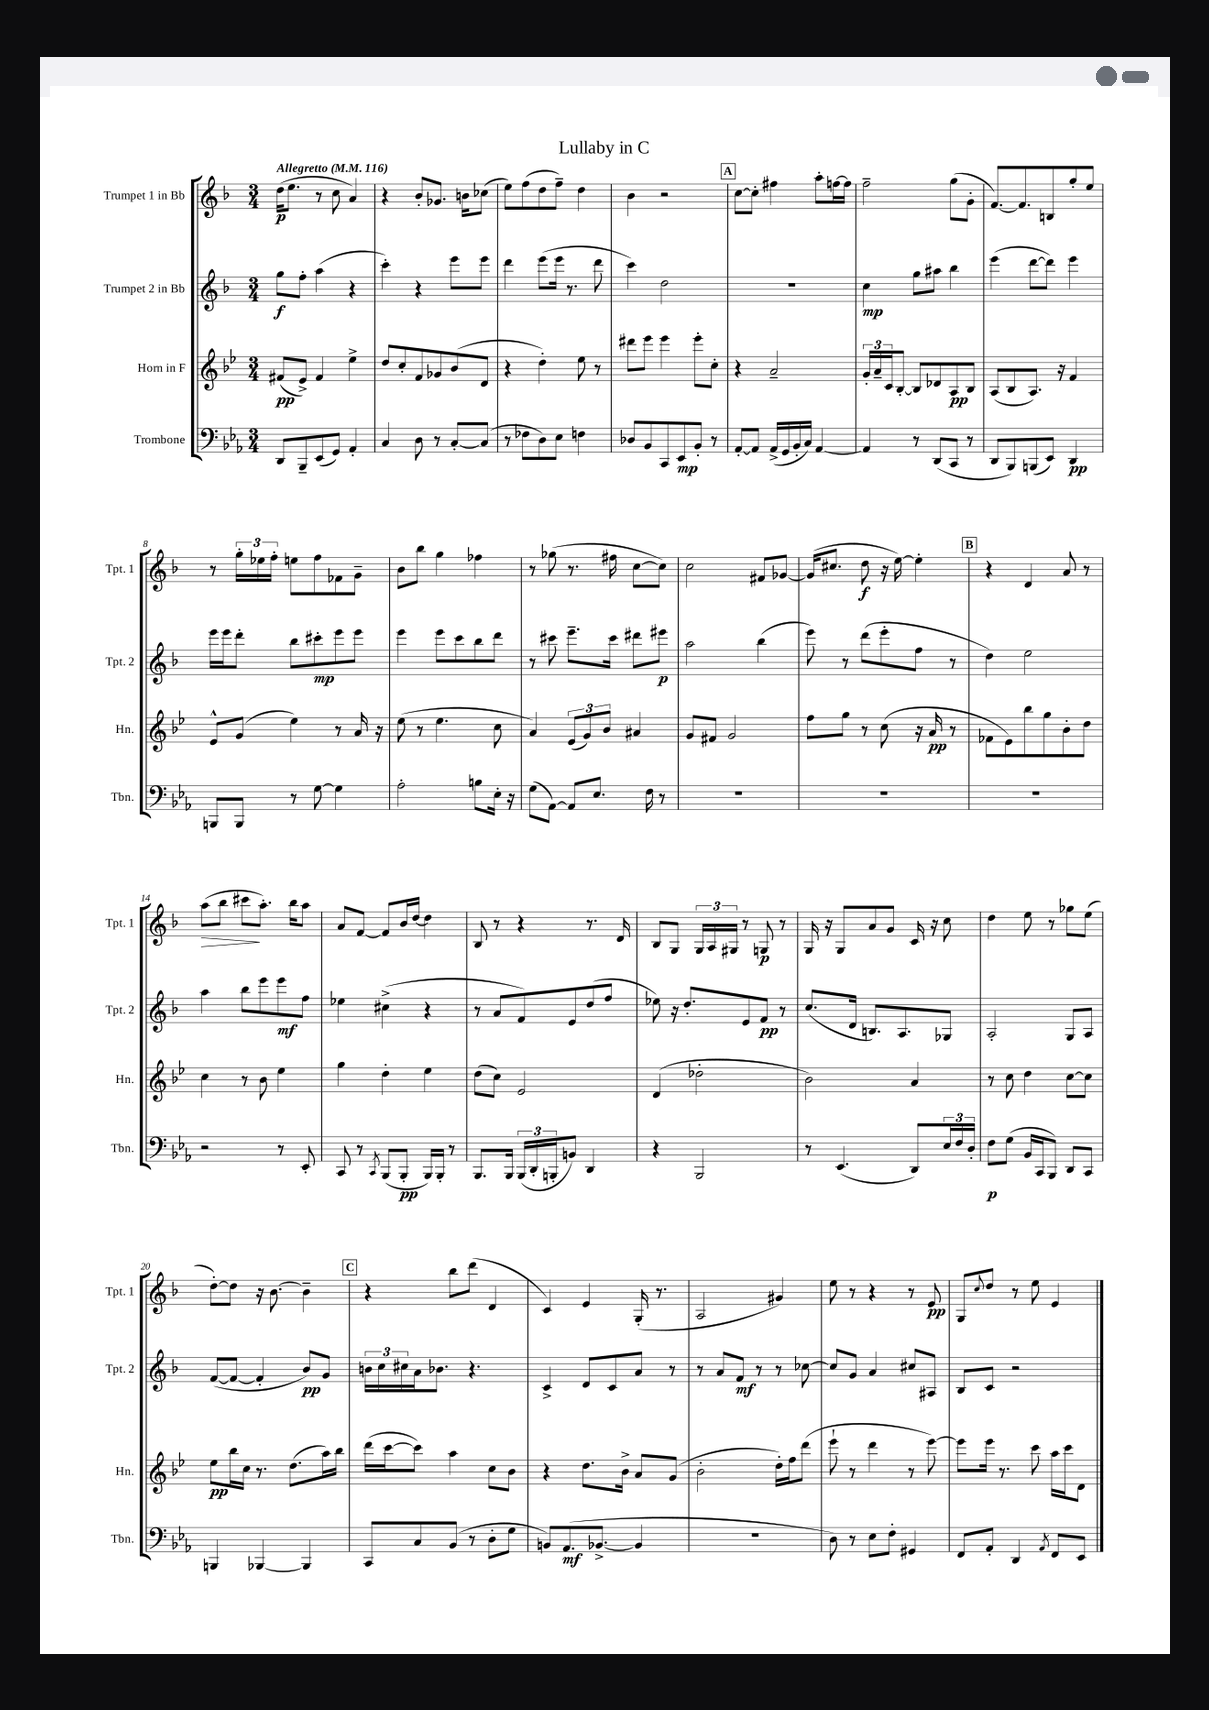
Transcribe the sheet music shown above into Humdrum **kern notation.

**kern	**dynam	**kern	**dynam	**kern	**dynam	**kern	**dynam
*part4	*part4	*part3	*part3	*part2	*part2	*part1	*part1
*staff4	*staff4	*staff3	*staff3	*staff2	*staff2	*staff1	*staff1
*I"Trombone	*	*I"Horn in F	*	*I"Trumpet 2 in Bb	*	*I"Trumpet 1 in Bb	*
*I'Tbn.	*	*I'Hn.	*	*I'Tpt. 2	*	*I'Tpt. 1	*
*clefF4	*	*clefG2	*	*clefG2	*	*clefG2	*
*k[b-e-a-]	*	*k[b-e-]	*	*k[b-]	*	*k[b-]	*
*M3/4	*	*M3/4	*	*M3/4	*	*M3/4	*
*MM116	*	*MM116	*	*MM116	*	*MM116	*
=1	=1	=1	=1	=1	=1	=1	=1
!	!	!	!	!	!	!LO:TX:a:B:t=Allegretto	!
8DD/L	.	(8f#X/L	pp	8gg\L	f	(16dd\KL	p
.	.	.	.	.	.	8.ee\J	.
8BBB-~/	.	8e-^/J)	.	8ff'\J	.	.	.
(8EE-/	.	4f#/	.	(4aa\	.	8r	.
8GG/J)	.	.	.	.	.	8cc\	.
4AA-'/	.	4ee-^\	.	4r	.	4a/)	.
=2	=2	=2	=2	=2	=2	=2	=2
4C/	.	8dd/L	.	4ccc'\)	.	4r	.
.	.	8cc'/	.	.	.	.	.
8D\	.	8f/	.	4r	.	8b-'/L	.
8r	.	8g-X/	.	.	.	8.g-X/J	.
[8C'/L	.	(8b-/	.	8eee\L	.	.	.
.	.	.	.	.	.	16bn\KL	.
(8C/J]	.	8d/J	.	8eee\J	.	(8cc-X\J	.
=3	=3	=3	=3	=3	=3	=3	=3
8r	.	4r	.	4ddd\	.	8ee\L)	.
8F-X\L	.	.	.	.	.	(8ff\	.
8D\)	.	4dd'\)	.	(8eee\L	.	8dd\	.
8E-\J	.	.	.	16eee\Jk	.	8ff~\J)	.
.	.	.	.	8.r	.	.	.
4Fn\	.	8ee-\	.	.	.	4dd\	.
.	.	8r	.	8ddd\	.	.	.
=4	=4	=4	=4	=4	=4	=4	=4
8D-X/L	.	8ddd#X\L	.	4ccc\)	.	4b-\	.
8BB-/	.	8eee-\J	.	.	.	.	.
8CC/	.	4eee-\	.	2dd\	.	2r	.
8EE-/	mp	.	.	.	.	.	.
8BB-'/J	.	8eee-'\L	.	.	.	.	.
8r	.	8cc'\J	.	.	.	.	.
!!LO:REH:place=s1:t=A
=5	=5	=5	=5	=5	=5	=5	=5
[8AA-'/L	.	4r	.	2.r	.	[8cc\L	.
8AA-/J]	.	.	.	.	.	8cc'\J]	.
(16AA-^/LL	.	2a~/	.	.	.	4ff#X\	.
16GG/	.	.	.	.	.	.	.
16BB-'/	.	.	.	.	.	.	.
16C/JJ)	.	.	.	.	.	.	.
[4AA-/	.	.	.	.	.	8aa'\L	.
.	.	.	.	.	.	[16ffn\L	.
.	.	.	.	.	.	16ff\JJ]	.
=6	=6	=6	=6	=6	=6	=6	=6
4AA-/]	.	24g'/LL	.	4cc\	mp	2ff~\	.
.	.	24a~/	.	.	.	.	.
.	.	24c/J	.	.	.	.	.
.	.	[8B-'/J	.	.	.	.	.
8r	.	8B-/L]	.	8gg\L	.	.	.
(8DD/L	.	8d-X/	.	8aa#X\J	.	.	.
8CC/J	.	8A/	pp	4bb-\	.	(8gg\L	.
8r	.	8B-/J	.	.	.	8g'\J	.
=7	=7	=7	=7	=7	=7	=7	=7
8DD/L	.	(8A/L	.	(4eee\	.	[8.f/L)	.
8BBB-/)	.	8B-/	.	.	.	.	.
.	.	.	.	.	.	8.f/]	.
(8BBBn/	.	8.A/J)	.	[8ddd\L	.	.	.
8EE-/J)	.	.	.	8ddd\J])	.	8Bn/	.
.	.	16r	.	.	.	.	.
4DD/	pp	4f/	.	4eee\	.	8gg'/	.
.	.	.	.	.	.	8ee/J	.
!!LO:LB:g=z
=8	=8	=8	=8	=8	=8	=8	=8
8BBBn/L	.	8e-^^/L	.	16eee\LL	.	8r	.
.	.	.	.	16eee\J	.	.	.
8BBB/J	.	(8g/J	.	8ddd'\J	.	24gg'\LL	.
.	.	.	.	.	.	24ee-X\	.
.	.	.	.	.	.	24ff'\JJ	.
8r	.	4ee-\)	.	8bb-\L	.	8een\L	.
[8G\	.	.	.	8ccc#X'\	mp	8ff\	.
4G\]	.	8r	.	8eee\	.	8f-X\	.
.	.	16a/	.	8eee\J	.	8g~\J	.
.	.	16r	.	.	.	.	.
=9	=9	=9	=9	=9	=9	=9	=9
2A-'\	.	(8ee-\	.	4eee\	.	8b-\L	.
.	.	8r	.	.	.	8bb-\J	.
.	.	4.ee-\	.	8eee\L	.	4gg\	.
.	.	.	.	8ccc\	.	.	.
8Bn\L	.	.	.	8bb-\	.	4ff-X\	.
16E-'\Jk	.	8cc\	.	8ddd\J	.	.	.
16r	.	.	.	.	.	.	.
=10	=10	=10	=10	=10	=10	=10	=10
(8G\L	.	4a/)	.	8r	.	8r	.
[8AA-\J)	.	.	.	8ccc#X\	.	(8gg-X\	.
8AA-/L]	.	(12e-/L	.	8.eee~\L	.	8.r	.
.	.	12g/)	.	.	.	.	.
8.E-/J	.	.	.	.	.	.	.
.	.	12b-/J	.	.	.	.	.
.	.	.	.	16ccc#\Jk	.	16ff#X\	.
.	.	4a#X/	.	8ddd#X\L	.	[8cc\L	.
16F\	.	.	.	.	.	.	.
8r	.	.	.	8eee#X\J	p	8cc\J])	.
=11	=11	=11	=11	=11	=11	=11	=11
2.r	.	8g/L	.	2aa\	.	2cc\	.
.	.	8f#X/J	.	.	.	.	.
.	.	2g/	.	.	.	.	.
.	.	.	.	(4bb-\	.	8f#X/L	.
.	.	.	.	.	.	[8g-X/J	.
=12	=12	=12	=12	=12	=12	=12	=12
2.r	.	8ff\L	.	8eee\)	.	(16g-/KL]	.
.	.	.	.	.	.	8.cc#X/J	.
.	.	8gg\J	.	8r	.	.	.
.	.	8r	.	(8ddd\L	.	8dd\	f
.	.	(8cc\	.	8eee'\	.	16r	.
.	.	.	.	.	.	[16ee\)	.
.	.	16r	.	8ff\J	.	4ee'\]	.
.	.	16a/	pp	.	.	.	.
.	.	8r	.	8r	.	.	.
!!LO:REH:place=s1:t=B
=13	=13	=13	=13	=13	=13	=13	=13
2.r	.	8f-X\L	.	4dd\)	.	4r	.
.	.	8e-\)	.	.	.	.	.
.	.	8bb-\	.	2ee\	.	4d/	.
.	.	8gg\	.	.	.	.	.
.	.	8b-'\	.	.	.	8a/	.
.	.	8dd\J	.	.	.	8r	.
!!LO:LB:g=z
=14	=14	=14	=14	=14	=14	=14	=14
!	!	!	!	!	!	!	!LO:HP:b
2r	.	4cc\	.	4aa\	.	(8aa\L	>
.	.	.	.	.	.	8bb-\J	.
.	.	8r	.	8bb-\L	.	8ccc#X\L	.
.	.	8b-\	.	8eee\	.	8.aa'\J)	]
8r	.	4ee-\	.	8eee\	mf	.	.
.	.	.	.	.	.	16bb-\KL	.
8EE-'/	.	.	.	8ff\J	.	8aa\J	.
=15	=15	=15	=15	=15	=15	=15	=15
8CC/	.	4gg\	.	4ee-X\	.	8a/L	.
8r	.	.	.	.	.	[8f/J	.
8qCC/	.	.	.	.	.	.	.
(8BBB-/L	.	4dd'\	.	(4cc#X^\	.	8f/L]	.
8BBB-'/J	pp	.	.	.	.	16b-/L	.
.	.	.	.	.	.	[16dd/JJ	.
16BBB-/LL)	.	4ee-\	.	4r	.	4dd\]	.
16BBB-'/JJ	.	.	.	.	.	.	.
8r	.	.	.	.	.	.	.
=16	=16	=16	=16	=16	=16	=16	=16
8.BBB-/L	.	(8dd\L	.	8r	.	8B-/	.
.	.	8cc\J)	.	8a/L	.	8r	.
16BBB-/Jk	.	.	.	.	.	.	.
(24BBB-/LL	.	2e-/	.	8f/)	.	4r	.
24DD'/	.	.	.	.	.	.	.
24BBBn'/J	.	.	.	.	.	.	.
8BBn/J)	.	.	.	8e/	.	.	.
4DD/	.	.	.	(8dd/	.	8.r	.
.	.	.	.	8ff/J	.	.	.
.	.	.	.	.	.	16d/	.
=17	=17	=17	=17	=17	=17	=17	=17
4r	.	(4d/	.	8ee-X\)	.	8B-/L	.
.	.	.	.	16r	.	8G/J	.
.	.	.	.	8.dd'/L	.	.	.
2BBB-/	.	2dd-X'\	.	.	.	24G/LL	.
.	.	.	.	.	.	24A/	.
.	.	.	.	.	.	24G#X/JJ	.
.	.	.	.	8e/	.	8r	.
.	.	.	.	8f/J	pp	8Gn/	p
.	.	.	.	8r	.	8r	.
=18	=18	=18	=18	=18	=18	=18	=18
8r	.	2b-\)	.	(8.cc/L	.	16G/	.
.	.	.	.	.	.	16r	.
(4.EE-/	.	.	.	.	.	8G/L	.
.	.	.	.	16d/Jk	.	.	.
.	.	.	.	8.Bn/L)	.	8a/	.
.	.	.	.	.	.	8g/J	.
.	.	.	.	8.A/	.	.	.
8DD/L)	.	4a/	.	.	.	16c/	.
.	.	.	.	.	.	16r	.
24E-/L	.	.	.	8G-X/J	.	8cc\	.
24F/	.	.	.	.	.	.	.
24D'/JJ	.	.	.	.	.	.	.
=19	=19	=19	=19	=19	=19	=19	=19
8F\L	p	8r	.	2A'/	.	4dd\	.
(8G\J	.	8cc\	.	.	.	.	.
16BB-/LL	.	4dd\	.	.	.	8ee\	.
16CC/J	.	.	.	.	.	.	.
8BBB-/J)	.	.	.	.	.	8r	.
8DD/L	.	[8cc\L	.	8G/L	.	8gg-X\L	.
8CC/J	.	8cc\J]	.	8A/J	.	(8ee\J	.
!!LO:LB:g=z
=20	=20	=20	=20	=20	=20	=20	=20
4BBBn/	.	8ee-\L	pp	([8f/L	.	[8dd'\L)	.
.	.	16bb-\L	.	8f/J_	.	8dd\J]	.
.	.	16cc\JJ	.	.	.	.	.
[4BBB-X/	.	8.r	.	4f'/]	.	16r	.
.	.	.	.	.	.	[8.b-\	.
.	.	(8.dd\L	.	.	.	.	.
4BBB-/]	.	.	.	8b-/L)	pp	4b-~\]	.
.	.	16aa\L)	.	8g/J	.	.	.
.	.	16bb-\JJ	.	.	.	.	.
!!LO:REH:place=s1:t=C
=21	=21	=21	=21	=21	=21	=21	=21
8CC/L	.	(16ddd\LL	.	24bn\LL	.	4r	.
.	.	.	.	24cc\	.	.	.
.	.	[16ccc\J	.	.	.	.	.
.	.	.	.	24cc#X\	.	.	.
8C/	.	8ccc\J])	.	16a\J	.	.	.
.	.	.	.	8.b-X\J	.	.	.
(8BB-/J	.	4aa\	.	.	.	8bb-\L	.
8r	.	.	.	4.r	.	(8ddd\J	.
8D'\L	.	8cc\L	.	.	.	4d/	.
8G\J	.	8b-\J	.	.	.	.	.
=22	=22	=22	=22	=22	=22	=22	=22
8BBn/L)	.	4r	.	4c^/	.	4c/)	.
(8.AA-/	mf	.	.	.	.	.	.
.	.	8.dd\L	.	8d/L	.	4e/	.
[8.BB-X^/J	.	.	.	.	.	.	.
.	.	.	.	8c/	.	.	.
.	.	16b-^\Jk	.	.	.	.	.
4BB-/]	.	8a/L	.	8a/J	.	(16G'/	.
.	.	.	.	.	.	8.r	.
.	.	(8g/J	.	8r	.	.	.
=23	=23	=23	=23	=23	=23	=23	=23
2.r	.	2b-'\	.	8r	.	2A/	.
.	.	.	.	8a/L	.	.	.
.	.	.	.	8f/J	mf	.	.
.	.	.	.	8r	.	.	.
.	.	16dd'\LL)	.	8r	.	4g#X/)	.
.	.	16ff\J	.	.	.	.	.
.	.	(8ddd\J	.	[8cc-X\	.	.	.
=24	=24	=24	=24	=24	=24	=24	=24
8D\)	.	8eee-`\	.	8cc-/L]	.	8ee\	.
8r	.	8r	.	8g/J	.	8r	.
8E-\L	.	4ddd\	.	4a/	.	4r	.
8F'\J	.	.	.	.	.	.	.
4GG#X/	.	8r	.	8cc#X/L	.	8r	.
.	.	[8eee-\)	.	8A#X/J	.	8e/	pp
=25	=25	=25	=25	=25	=25	=25	=25
8FF/L	.	8eee-\L]	.	8B-/L	.	8G/L	.
.	.	.	.	.	.	8qqcc/	.
8AA-'/J	.	16eee-\Jk	.	8c/J	.	8dd/J	.
.	.	8.r	.	.	.	.	.
4DD/	.	.	.	2r	.	8r	.
.	.	8ccc\	.	.	.	8ee\	.
8qAA-/	.	.	.	.	.	.	.
8FF/L	.	16aa\LL	.	.	.	4e/	.
.	.	16ccc\J	.	.	.	.	.
8EE-/J	.	8d\J	.	.	.	.	.
==	==	==	==	==	==	==	==
*-	*-	*-	*-	*-	*-	*-	*-
